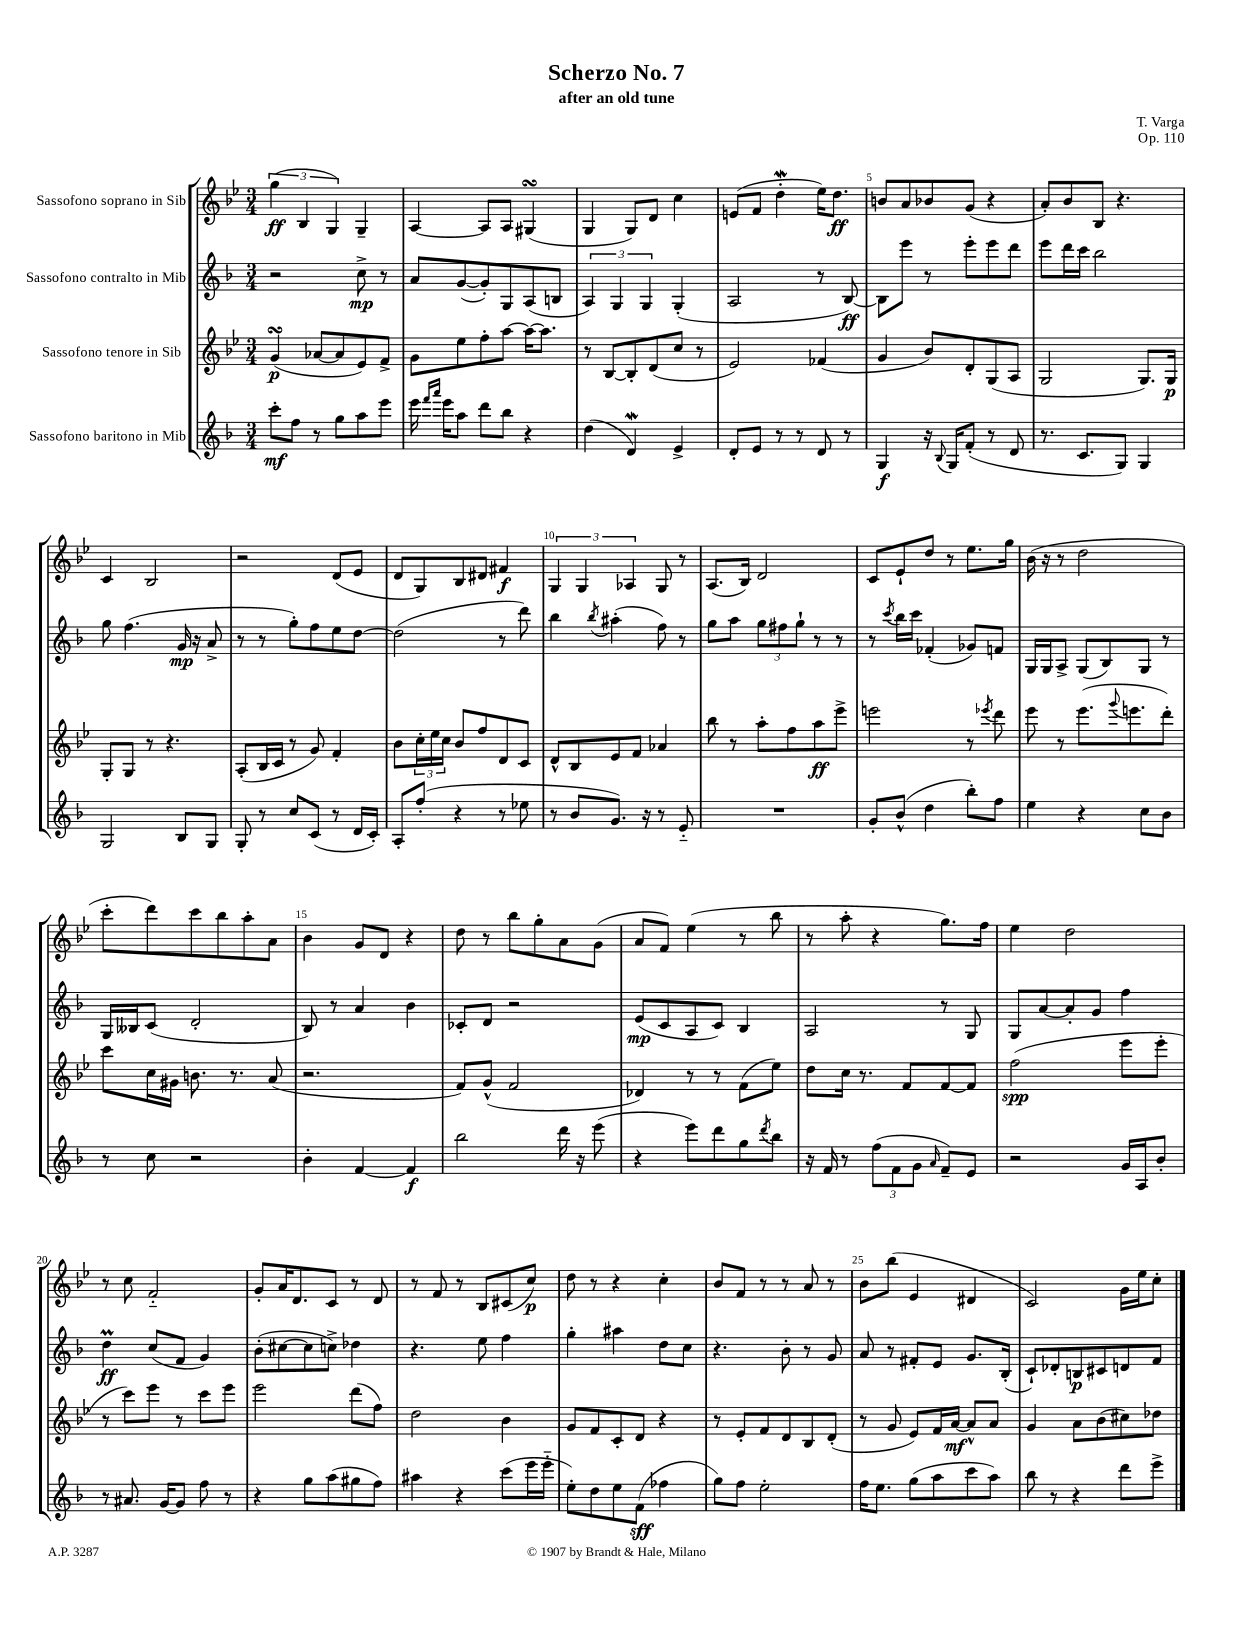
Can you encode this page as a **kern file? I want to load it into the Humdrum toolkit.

**kern	**dynam	**kern	**dynam	**kern	**dynam	**kern	**dynam
*part4	*part4	*part3	*part3	*part2	*part2	*part1	*part1
*staff4	*staff4	*staff3	*staff3	*staff2	*staff2	*staff1	*staff1
*I"Sassofono baritono in Mib	*	*I"Sassofono tenore in Sib	*	*I"Sassofono contralto in Mib	*	*I"Sassofono soprano in Sib	*
*clefG2	*	*clefG2	*	*clefG2	*	*clefG2	*
*k[b-]	*	*k[b-e-]	*	*k[b-]	*	*k[b-e-]	*
*M3/4	*	*M3/4	*	*M3/4	*	*M3/4	*
=1	=1	=1	=1	=1	=1	=1	=1
8ccc'\L	mf	(4gsSSS/	p	2r	.	(6gg\	ff
8ff\J	.	.	.	.	.	.	.
.	.	.	.	.	.	6B-/	.
8r	.	[8a-X/L	.	.	.	.	.
.	.	.	.	.	.	6G/)	.
8gg\L	.	8a-/]	.	.	.	.	.
8aa\	.	8e-/)	.	8cc^\	mp	4G~/	.
8eee\J	.	8f^/J	.	8r	.	.	.
=2	=2	=2	=2	=2	=2	=2	=2
16eee\	.	8g\L	.	8a/L	.	[4A/	.
16qqfff/LL	.	.	.	.	.	.	.
16qqaaa/JJ	.	.	.	.	.	.	.
16eee\KL	.	.	.	.	.	.	.
8aa\J	.	8ee-\	.	([8g/	.	.	.
8ddd\L	.	8ff'\	.	8g'/])	.	8A/L]	.
8bb-\J	.	[8aa\J	.	8G/	.	8A/J	.
4r	.	16aa\KL_	.	(8A/	.	(4G#XsSsS/	.
.	.	8.aa\J]	.	.	.	.	.
.	.	.	.	8Bn/J	.	.	.
=3	=3	=3	=3	=3	=3	=3	=3
(4dd\	.	8r	.	6A/)	.	4G/	.
.	.	[8B-/L	.	.	.	.	.
.	.	.	.	6G/	.	.	.
4dW/)	.	8B-'/]	.	.	.	8G/L)	.
.	.	.	.	6G/	.	.	.
.	.	(8d/	.	.	.	8d/J	.
4e^/	.	8cc/J	.	(4G'/	.	4cc\	.
.	.	8r	.	.	.	.	.
=4	=4	=4	=4	=4	=4	=4	=4
8d'/L	.	2e-/)	.	2A/	.	(8en/L	.
8e/J	.	.	.	.	.	8f/J	.
8r	.	.	.	.	.	4ddW'\	.
8r	.	.	.	.	.	.	.
8d/	.	(4f-X/	.	8r	.	16ee-\KL)	.
.	.	.	.	.	.	8.dd\J	ff
8r	.	.	.	[8B-/)	ff	.	.
=5	=5	=5	=5	=5	=5	=5	=5
4G/	f	4g/	.	8B-\L]	.	8bn/L	.
.	.	.	.	8eee\J	.	8a/	.
16r	.	8b-/L)	.	8r	.	8b-X/	.
8qqB-/	.	.	.	.	.	.	.
16G/KL	.	.	.	.	.	.	.
(8f'/J	.	8d'/	.	8eee'\L	.	(8g/J	.
8r	.	(8G/	.	8eee\	.	4r	.
8d/	.	8A/J	.	8ddd\J	.	.	.
=6	=6	=6	=6	=6	=6	=6	=6
8.r	.	2G/	.	8eee\L	.	8a'/L)	.
.	.	.	.	16ddd\L	.	8b-/	.
8.c/L	.	.	.	16ccc\JJ	.	.	.
.	.	.	.	2bb-\	.	8B-/J	.
8G/J)	.	.	.	.	.	4.r	.
4G/	.	8.G/L)	.	.	.	.	.
.	.	16G/Jk	p	.	.	.	.
!!LO:LB:g=z
=7	=7	=7	=7	=7	=7	=7	=7
2G/	.	8G'/L	.	8gg\	.	4c/	.
.	.	8G/J	.	(4.ff\	.	.	.
.	.	8r	.	.	.	2B-/	.
.	.	4.r	.	.	.	.	.
8B-/L	.	.	.	16g/	mp	.	.
.	.	.	.	16r	.	.	.
8G/J	.	.	.	8a^/	.	.	.
=8	=8	=8	=8	=8	=8	=8	=8
8G'/	.	(8A'/L	.	8r	.	2r	.
8r	.	16B-/L	.	8r	.	.	.
.	.	16c/JJ	.	.	.	.	.
8cc/L	.	8r	.	8gg'\L)	.	.	.
(8c/J	.	8g/)	.	8ff\	.	.	.
8r	.	4f'/	.	8ee\	.	(8d/L	.
16d/LL	.	.	.	[8dd\J	.	8e-/J	.
16c'/JJ)	.	.	.	.	.	.	.
=9	=9	=9	=9	=9	=9	=9	=9
8A'/L	.	8b-\L	.	(2dd\]	.	8d/L	.
(8ff'/J	.	24cc'\L	.	.	.	8G/)	.
.	.	24ee-\	.	.	.	.	.
.	.	24cc\JJ	.	.	.	.	.
4r	.	8b-/L	.	.	.	8B-/	.
.	.	8ff/	.	.	.	8d#X/J	.
8r	.	8d/	.	8r	.	4f#X/	f
8ee-X\	.	8c/J	.	8ddd\)	.	.	.
=10	=10	=10	=10	=10	=10	=10	=10
8r	.	8d^^/L	.	4bb-\	.	6G/	.
8b-/L	.	8B-/	.	.	.	.	.
.	.	.	.	.	.	6G/	.
.	.	.	.	8qbb-/	.	.	.
8.g/J)	.	8e-/	.	(4aa#X'\	.	.	.
.	.	.	.	.	.	6A-X/	.
.	.	8f/J	.	.	.	.	.
16r	.	.	.	.	.	.	.
8r	.	4a-X/	.	8ff\)	.	8G/	.
8e/	.	.	.	8r	.	8r	.
=11	=11	=11	=11	=11	=11	=11	=11
2.r	.	8bb-\	.	8gg\L	.	(8.A/L	.
.	.	8r	.	8aa\J	.	.	.
.	.	.	.	.	.	16B-/Jk)	.
.	.	8aa'\L	.	12gg\L	.	2d/	.
.	.	.	.	12ff#X\	.	.	.
.	.	8ff\	.	.	.	.	.
.	.	.	.	12gg`\J	.	.	.
.	.	8aa\	ff	8r	.	.	.
.	.	8eee-^\J	.	8r	.	.	.
=12	=12	=12	=12	=12	=12	=12	=12
8g'/L	.	2eeen\	.	8r	.	8c/L	.
.	.	.	.	8qccc/	.	.	.
(8b-^^/J	.	.	.	16bb-\LL	.	8e-`/	.
.	.	.	.	16ccc\JJ	.	.	.
4dd\	.	.	.	(4f-X'/	.	8dd/J	.
.	.	.	.	.	.	8r	.
8bb-'\L)	.	8r	.	8g-X/L)	.	8.ee-\L	.
.	.	8qeee-X/	.	.	.	.	.
8ff\J	.	8ddd\	.	8fn/J	.	.	.
.	.	.	.	.	.	16gg\Jk	.
=13	=13	=13	=13	=13	=13	=13	=13
4ee\	.	8eee-\	.	16G/LL	.	(16b-\	.
.	.	.	.	16G/J	.	16r	.
.	.	8r	.	8A^/J	.	8r	.
4r	.	(8.eee-\L	.	(8G/L	.	2dd\	.
.	.	.	.	8B-/)	.	.	.
.	.	8qqggg/	.	.	.	.	.
.	.	8.eeen\	.	.	.	.	.
8cc\L	.	.	.	8G/J	.	.	.
8b-\J	.	8ddd'\J)	.	8r	.	.	.
!!LO:LB:g=z
=14	=14	=14	=14	=14	=14	=14	=14
8r	.	8ccc\L	.	16G/LL	.	8ccc'\L	.
.	.	.	.	16B--X/J	.	.	.
8cc\	.	16cc\L	.	(8c/J	.	8ddd\)	.
.	.	16g#X\JJ	.	.	.	.	.
2r	.	8.bn\	.	2d'/	.	8ccc\	.
.	.	.	.	.	.	8bb-\	.
.	.	8.r	.	.	.	.	.
.	.	.	.	.	.	8aa'\	.
.	.	(8a/	.	.	.	8a\J	.
=15	=15	=15	=15	=15	=15	=15	=15
4b-'\	.	2.r	.	8B-/)	.	4b-\	.
.	.	.	.	8r	.	.	.
[4f/	.	.	.	4a/	.	8g/L	.
.	.	.	.	.	.	8d/J	.
4f/]	f	.	.	4b-\	.	4r	.
=16	=16	=16	=16	=16	=16	=16	=16
2bb-\	.	8f/L)	.	8c-X'/L	.	8dd\	.
.	.	(8g^^/J	.	8d/J	.	8r	.
.	.	2f/	.	2r	.	8bb-\L	.
.	.	.	.	.	.	8gg'\	.
16ddd\	.	.	.	.	.	8a\	.
16r	.	.	.	.	.	.	.
(8eee\	.	.	.	.	.	(8g\J	.
=17	=17	=17	=17	=17	=17	=17	=17
4r	.	4d-X/)	.	(8e/L	mp	8a/L	.
.	.	.	.	8c/	.	8f/J)	.
8eee\L)	.	8r	.	8A/	.	(4ee-\	.
8ddd\	.	8r	.	8c/J)	.	.	.
8gg\	.	(8f\L	.	4B-/	.	8r	.
8qddd/	.	.	.	.	.	.	.
8bb-\J	.	8ee-\J)	.	.	.	8bb-\	.
=18	=18	=18	=18	=18	=18	=18	=18
16r	.	8dd\L	.	2A/	.	8r	.
16f/	.	.	.	.	.	.	.
8r	.	16cc\Jk	.	.	.	8aa'\	.
.	.	8.r	.	.	.	.	.
(12ff\L	.	.	.	.	.	4r	.
12f\	.	.	.	.	.	.	.
.	.	8f/L	.	.	.	.	.
12g\J	.	.	.	.	.	.	.
16qqa/	.	.	.	.	.	.	.
8f~/L)	.	[8f/	.	8r	.	8.gg\L)	.
8e/J	.	8f/J]	.	8G/	.	.	.
.	.	.	.	.	.	16ff\Jk	.
=19	=19	=19	=19	=19	=19	=19	=19
2r	.	(2ff\	spp	8G/L	.	4ee-\	.
.	.	.	.	[8a/	.	.	.
.	.	.	.	8a'/]	.	2dd\	.
.	.	.	.	8g/J	.	.	.
16g/LL	.	8eee-\L	.	4ff\	.	.	.
16A/J	.	.	.	.	.	.	.
8b-'/J	.	8eee-'\J	.	.	.	.	.
!!LO:LB:g=z
=20	=20	=20	=20	=20	=20	=20	=20
8r	.	8r	.	4ddM\	ff	8r	.
8.a#X/	.	8ccc\L)	.	.	.	8cc\	.
.	.	8eee-\J	.	(8cc/L	.	2f/	.
[16g/KL	.	.	.	.	.	.	.
8g/J]	.	8r	.	8f/J	.	.	.
8ff\	.	8ccc\L	.	4g/)	.	.	.
8r	.	8eee-\J	.	.	.	.	.
=21	=21	=21	=21	=21	=21	=21	=21
4r	.	2eee-\	.	(8b-'\L	.	8g'/L	.
.	.	.	.	[8cc#X\	.	16a/K	.
.	.	.	.	.	.	8.d/	.
8gg\L	.	.	.	8cc#\]	.	.	.
(8aa\	.	.	.	8ccn^\J)	.	8c/J	.
8gg#X\	.	(8ddd\L	.	4dd-X\	.	8r	.
8ff\J)	.	8ff\J)	.	.	.	8d/	.
=22	=22	=22	=22	=22	=22	=22	=22
4aa#X\	.	2dd\	.	4.r	.	8r	.
.	.	.	.	.	.	8f/	.
4r	.	.	.	.	.	8r	.
.	.	.	.	8ee\	.	8B-/L	.
(8ccc\L	.	4b-\	.	4ff\	.	(8c#X/	.
16eee\L	.	.	.	.	.	8cc/J)	p
16eee\JJ	.	.	.	.	.	.	.
=23	=23	=23	=23	=23	=23	=23	=23
8ee'\L)	.	8g/L	.	4gg'\	.	8dd\	.
8dd\	.	8f/	.	.	.	8r	.
8ee\	.	8c'/	.	4aa#X\	.	4r	.
(8f\J	sff	8d/J	.	.	.	.	.
4ff-X\	.	4r	.	8dd\L	.	4cc'\	.
.	.	.	.	8cc\J	.	.	.
=24	=24	=24	=24	=24	=24	=24	=24
8gg\L)	.	8r	.	4.r	.	8b-/L	.
8ff\J	.	8e-'/L	.	.	.	8f/J	.
2ee'\	.	8f/	.	.	.	8r	.
.	.	8d/	.	8b-'\	.	8r	.
.	.	8B-/	.	8r	.	8a/	.
.	.	(8d'/J	.	8g/	.	8r	.
=25	=25	=25	=25	=25	=25	=25	=25
16ff\KL	.	8r	.	8a/	.	8b-\L	.
8.ee\J	.	.	.	.	.	.	.
.	.	8g/	.	8r	.	(8bb-\J	.
(8gg\L	.	8e-/L)	.	8f#X'/L	.	4e-/	.
8aa\	.	16f/L	.	8e/J	.	.	.
.	.	[16a/JJ	mf	.	.	.	.
8ccc\	.	8a^^/L]	.	8.g/L	.	4d#X/	.
8aa\J)	.	8a/J	.	.	.	.	.
.	.	.	.	(16B-'/Jk	.	.	.
=26	=26	=26	=26	=26	=26	=26	=26
8bb-\	.	4g/	.	8c`/L)	.	2c/)	.
8r	.	.	.	8d-X'/	.	.	.
4r	.	8a\L	.	8Bn/	p	.	.
.	.	(8b-\	.	8c#X/	.	.	.
8ddd\L	.	8cc#X\)	.	8dn/	.	16g\LL	.
.	.	.	.	.	.	16ee-\J	.
8eee^\J	.	8dd-X\J	.	8f/J	.	8cc'\J	.
==	==	==	==	==	==	==	==
*-	*-	*-	*-	*-	*-	*-	*-
